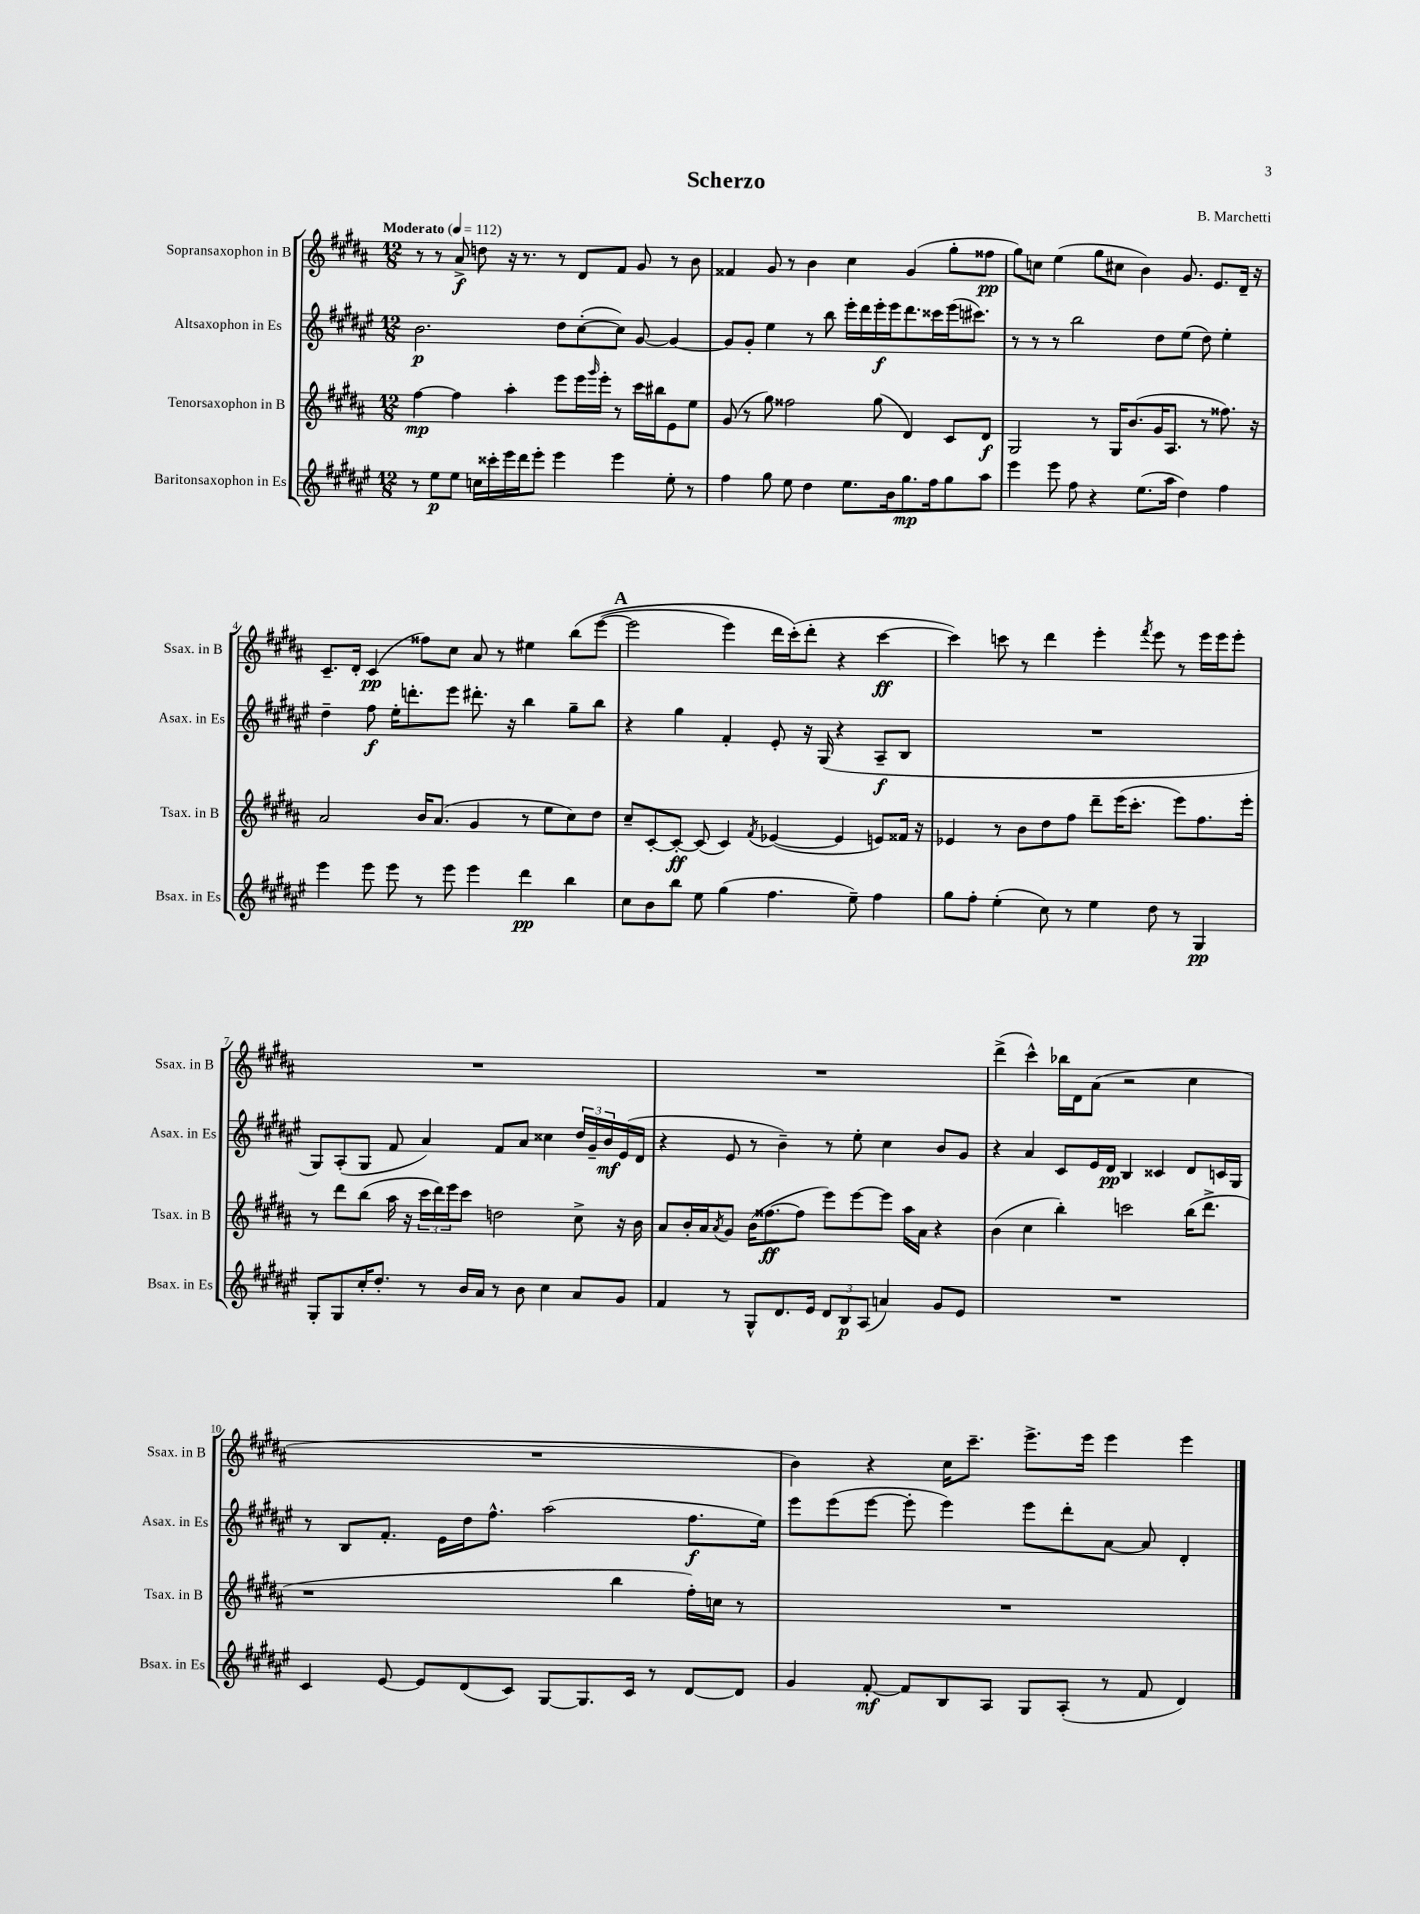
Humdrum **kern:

**kern	**dynam	**kern	**dynam	**kern	**dynam	**kern	**dynam
*part4	*part4	*part3	*part3	*part2	*part2	*part1	*part1
*staff4	*staff4	*staff3	*staff3	*staff2	*staff2	*staff1	*staff1
*I"Baritonsaxophon in Es	*	*I"Tenorsaxophon in B	*	*I"Altsaxophon in Es	*	*I"Sopransaxophon in B	*
*I'Bsax. in Es	*	*I'Tsax. in B	*	*I'Asax. in Es	*	*I'Ssax. in B	*
*clefG2	*	*clefG2	*	*clefG2	*	*clefG2	*
*k[f#c#g#d#a#e#]	*	*k[f#c#g#d#a#]	*	*k[f#c#g#d#a#e#]	*	*k[f#c#g#d#a#]	*
*M12/8	*	*M12/8	*	*M12/8	*	*M12/8	*
*MM112	*	*MM112	*	*MM112	*	*MM112	*
=1	=1	=1	=1	=1	=1	=1	=1
!	!	!	!	!	!	!LO:TX:a:B:t=Moderato	!
8r	.	[4ff#\	mp	2.b\	p	8r	.
8ee#\L	p	.	.	.	.	8r	.
8ee#\J	.	4ff#\]	.	.	.	8a#^/	f
16ccn\LL	.	.	.	.	.	8ddn\	.
16ccc##X'\	.	.	.	.	.	.	.
16eee#\	.	4aa#'\	.	.	.	16r	.
16ddd#\J	.	.	.	.	.	8.r	.
8eee#'\J	.	.	.	.	.	.	.
4eee#\	.	8eee\L	.	8dd#\L	.	8r	.
.	.	16eee\L	.	([8cc#'\	.	8d#/L	.
.	.	16qqggg#/	.	.	.	.	.
.	.	16eee'\JJ	.	.	.	.	.
4eee#\	.	8r	.	8cc#\J])	.	8f#/J	.
.	.	16ccc#\LL	.	[8g#/	.	8g#/	.
.	.	16bb#X\J	.	.	.	.	.
8ee#'\	.	8e\	.	4g#/_	.	8r	.
8r	.	8ee\J	.	.	.	8b\	.
=2	=2	=2	=2	=2	=2	=2	=2
4ff#\	.	(8g#/	.	8g#/L]	.	4f##X/	.
.	.	8r	.	8g#'/J	.	.	.
8gg#\	.	8gg#\)	.	4ee#\	.	8g#/	.
8ee#\	.	2ff##X\	.	.	.	8r	.
4dd#\	.	.	.	8r	.	4b\	.
.	.	.	.	8bb\	.	.	.
8.ee#\L	.	.	.	16eee#'\LL	.	4cc#\	.
.	.	.	.	16ddd#\	.	.	.
.	.	(8gg#\	.	16eee#'\	f	.	.
16b\k	.	.	.	16eee#\J	.	.	.
8.gg#\	mp	4d#/)	.	8.ddd#\	.	(4g#/	.
16ff#\k	.	.	.	16ccc##X\L	.	.	.
8gg#\	.	8c#/L	.	(16eee#\J	.	8gg#'\L	.
.	.	.	.	8.ccc#X\J)	.	.	.
8aa#\J	.	8d#/J	f	.	.	8ff##X\J	pp
=3	=3	=3	=3	=3	=3	=3	=3
4eee#\	.	2G#/	.	8r	.	8gg#\L)	.
.	.	.	.	8r	.	8ccn\J	.
8eee#\	.	.	.	8r	.	(4ee\	.
8ff#\	.	.	.	2bb\	.	.	.
4r	.	8r	.	.	.	8gg#\L	.
.	.	16G#/KL	.	.	.	8cc#X\J	.
.	.	(8.b/	.	.	.	.	.
(8.ee#\L	.	.	.	.	.	4b\)	.
.	.	16g#/K	.	8dd#\L	.	.	.
16aa#\Jk	.	8.A#/J	.	.	.	.	.
4dd#\)	.	.	.	(8ee#\J	.	8.g#/	.
.	.	8r	.	8dd#\)	.	.	.
.	.	.	.	.	.	8.e/L	.
4ff#\	.	8.ff##X\)	.	4ee#'\	.	.	.
.	.	.	.	.	.	16d#~/Jk	.
.	.	16r	.	.	.	16r	.
!!LO:LB:g=z
=4	=4	=4	=4	=4	=4	=4	=4
4eee#\	.	2a#/	.	4dd#~\	.	8.c#~/L	.
.	.	.	.	.	.	16d#'/Jk	.
8eee#\	.	.	.	8ff#\	f	(4c#/	pp
8eee#\	.	.	.	16ee#'\KL	.	.	.
.	.	.	.	8.dddn'\	.	.	.
8r	.	16b/KL	.	.	.	8ff##X\L)	.
.	.	(8.a#/J	.	.	.	.	.
8eee#\	.	.	.	8eee#\J	.	8cc#\J	.
4eee#\	.	4g#/	.	8.ddd#X'\	.	8a#/	.
.	.	.	.	.	.	8r	.
.	.	.	.	16r	.	.	.
4ddd#\	pp	8r	.	4bb\	.	4ee#X\	.
.	.	8ee\L	.	.	.	.	.
4bb\	.	8cc#\)	.	8gg#~\L	.	(8bb\L	.
.	.	8dd#\J	.	8bb\J	.	([8eee\J	.
!!LO:REH:place=s1:t=A
=5	=5	=5	=5	=5	=5	=5	=5
8cc#\L	.	8cc#~/L	.	4r	.	2eee\]	.
8b\	.	[8c#'/	.	.	.	.	.
8bb\J	.	8c#'/J_	ff	4gg#\	.	.	.
8ee#\	.	(8c#/]	.	.	.	.	.
(4gg#\	.	4c#/)	.	4f#'/	.	4eee\)	.
.	.	8qf#/	.	.	.	.	.
4.ff#\	.	([4e-X/	.	8e#'/	.	16ddd#\LL	.
.	.	.	.	.	.	(16ccc#'\J)	.
.	.	.	.	16r	.	8ddd#'\J	.
.	.	.	.	(16G#/	.	.	.
.	.	4e-/]	.	4r	.	4r	.
8ee#~\)	.	.	.	.	.	.	.
4ff#\	.	8en/L)	.	8A#~/L	f	[4ccc#\	ff
.	.	16f##X/Jk	.	8B/J	.	.	.
.	.	16r	.	.	.	.	.
=6	=6	=6	=6	=6	=6	=6	=6
8gg#\L	.	4e-X/	.	1.r	.	4ccc#\])	.
8ff#'\J	.	.	.	.	.	.	.
(4ee#'\	.	8r	.	.	.	8cccn\	.
.	.	8b\L	.	.	.	8r	.
8cc#\)	.	8dd#\	.	.	.	4ddd#\	.
8r	.	8ff#\J	.	.	.	.	.
4ee#\	.	8ddd#~\L	.	.	.	4eee'\	.
.	.	(16eee\K	.	.	.	.	.
.	.	8.ccc#'\J	.	.	.	.	.
.	.	.	.	.	.	8qfff#/	.
8dd#\	.	.	.	.	.	8eee\	.
8r	.	8eee\L)	.	.	.	8r	.
4G#/	pp	8.ff#\	.	.	.	16eee\LL	.
.	.	.	.	.	.	16eee\J	.
.	.	.	.	.	.	8eee'\J	.
.	.	16eee'\Jk	.	.	.	.	.
!!LO:LB:g=z
=7	=7	=7	=7	=7	=7	=7	=7
8G#'/L	.	8r	.	8G#/L)	.	1.r	.
8G#/	.	8ddd#\L	.	(8A#'/	.	.	.
16cc#'/K	.	(8bb\J	.	8G#/J	.	.	.
8.dd#'/J	.	.	.	.	.	.	.
.	.	16aa#\	.	8f#/	.	.	.
.	.	16r	.	.	.	.	.
8r	.	24ccc#\LL	.	4a#/)	.	.	.
.	.	24ddd#\)	.	.	.	.	.
.	.	24eee\J	.	.	.	.	.
16b/LL	.	8ccc#\J	.	.	.	.	.
16a#/JJ	.	.	.	.	.	.	.
8r	.	2ddn\	.	8f#/L	.	.	.
8b\	.	.	.	8a#/J	.	.	.
4cc#\	.	.	.	4cc##X\	.	.	.
8a#/L	.	8cc#^\	.	24dd#/LL	.	.	.
.	.	.	.	24g#~/	.	.	.
.	.	.	.	24b/	mf	.	.
8g#/J	.	16r	.	(16e#/	.	.	.
.	.	16b\	.	16d#/JJ	.	.	.
=8	=8	=8	=8	=8	=8	=8	=8
4f#/	.	8a#/L	.	4r	.	1.r	.
.	.	16b'/L	.	.	.	.	.
.	.	16a#/J	.	.	.	.	.
.	.	8qa#/	.	.	.	.	.
8r	.	8g#/J	.	8e#/	.	.	.
8G#^^/L	.	(16b\KL	.	8r	.	.	.
.	.	[8.ff##X\	ff	.	.	.	.
8.d#/	.	.	.	4b~\)	.	.	.
.	.	8ff##\J]	.	.	.	.	.
16e#/Jk	.	.	.	.	.	.	.
12d#/L	.	8eee\L)	.	8r	.	.	.
12B/	p	.	.	.	.	.	.
.	.	[8eee\	.	8ee#'\	.	.	.
(12A#/J	.	.	.	.	.	.	.
4an/)	.	8eee\J]	.	4cc#\	.	.	.
.	.	16aa#\LL	.	.	.	.	.
.	.	16a#\JJ	.	.	.	.	.
8g#/L	.	4r	.	8b/L	.	.	.
8e#/J	.	.	.	8g#/J	.	.	.
=9	=9	=9	=9	=9	=9	=9	=9
1.r	.	(4b\	.	4r	.	(4ddd#^\	.
.	.	4cc#\	.	4a#/	.	4ccc#^^\)	.
.	.	4bb'\)	.	8c#/L	.	16bb-X\LL	.
.	.	.	.	.	.	16d#\J	.
.	.	.	.	16e#/L	.	(8a#\J	.
.	.	.	.	16d#/JJ	pp	.	.
.	.	2cccn\	.	4B/	.	2r	.
.	.	.	.	4c##X/	.	.	.
.	.	(16bb\KL	.	8d#/L	.	4cc#\	.
.	.	8.ddd#^\J	.	.	.	.	.
.	.	.	.	16cn/L	.	.	.
.	.	.	.	16G#/JJ	.	.	.
!!LO:LB:g=z
=10	=10	=10	=10	=10	=10	=10	=10
4c#/	.	1r	.	8r	.	1.r	.
.	.	.	.	8B/L	.	.	.
[8e#/	.	.	.	8.f#'/J	.	.	.
8e#/L]	.	.	.	.	.	.	.
.	.	.	.	16e#\LL	.	.	.
(8d#/	.	.	.	16dd#\J	.	.	.
.	.	.	.	8.ff#^^\J	.	.	.
8c#/J)	.	.	.	.	.	.	.
[8G#/L	.	.	.	(2aa#\	.	.	.
8.G#/]	.	.	.	.	.	.	.
.	.	4bb\	.	.	.	.	.
16c#/Jk	.	.	.	.	.	.	.
8r	.	.	.	.	.	.	.
[8d#/L	.	16ff#'\LL)	.	8.ff#\L	f	.	.
.	.	16ccn\JJ	.	.	.	.	.
8d#/J]	.	8r	.	.	.	.	.
.	.	.	.	16ee#\Jk)	.	.	.
=11	=11	=11	=11	=11	=11	=11	=11
4g#/	.	1.r	.	8eee#\L	.	4b\)	.
.	.	.	.	(8eee#\	.	.	.
[8f#'/	mf	.	.	[8eee#\J	.	4r	.
8f#/L]	.	.	.	8eee#'\]	.	.	.
8B/	.	.	.	4eee#\)	.	16cc#\KL	.
.	.	.	.	.	.	8.ccc#~\J	.
8A#/J	.	.	.	.	.	.	.
8G#/L	.	.	.	8eee#\L	.	8.eee^\L	.
(8A#'/J	.	.	.	8ddd#'\	.	.	.
.	.	.	.	.	.	16eee\Jk	.
8r	.	.	.	[8a#\J	.	4eee\	.
8f#/	.	.	.	8a#/]	.	.	.
4d#/)	.	.	.	4d#'/	.	4eee\	.
==	==	==	==	==	==	==	==
*-	*-	*-	*-	*-	*-	*-	*-
